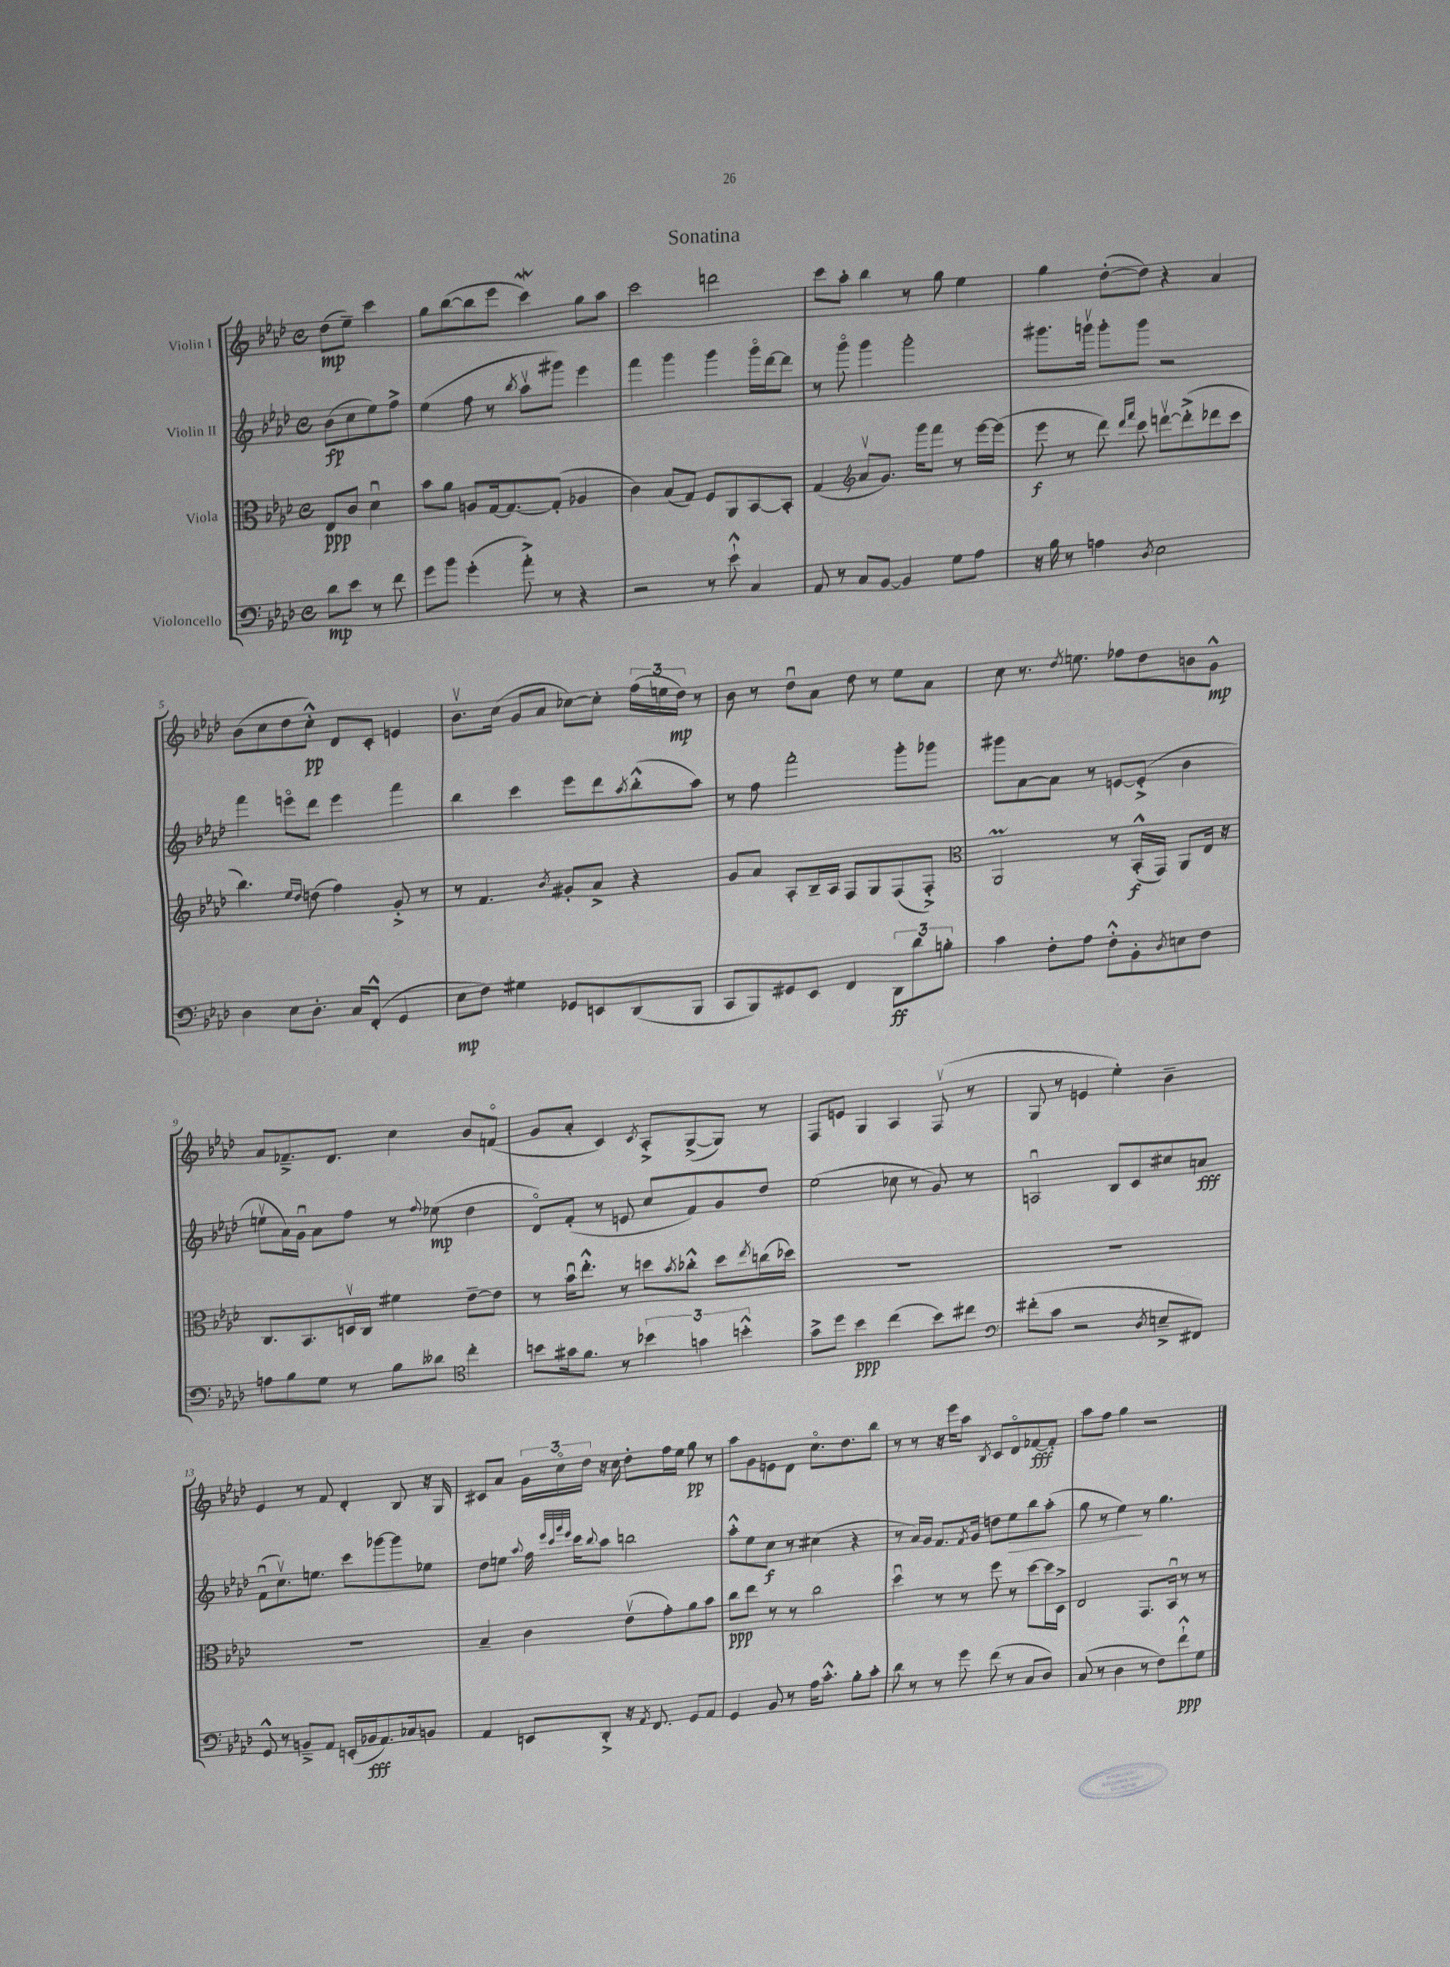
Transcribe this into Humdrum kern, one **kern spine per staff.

**kern	**kern	**kern	**kern
*staff4	*staff3	*staff2	*staff1
*clefF4	*clefC3	*clefG2	*clefG2
*k[b-e-a-d-]	*k[b-e-a-d-]	*k[b-e-a-d-]	*k[b-e-a-d-]
*M4/4	*M4/4	*M4/4	*M4/4
*met(c)	*met(c)	*met(c)	*met(c)
8d-\L	8E-/L	(8b-\L	(8dd-\L
8e-\J	8c/J	8cc\	8ee-~\J)
8r	4d-u\	8ee-\)	4ccc\
8f\	.	8ff^\J	.
=	=	=	=
8g\L	8b-\L	(4ee-\	8gg\L
8b-\J	8a-\J	.	([8bb-\
(4g'\	8A/L	8ff\	8bb-\]
.	[16G/k	8r	8eee-\J
.	8.G/_	.	.
.	.	8qbb-/	.
8a-'^\)	.	8aa-v\L	4ccc\)
8r	(8G'/]J	8ggg#\J)	.
4r	4A-/	4eee-\	8gg\L
.	.	.	8aa-\J
=	=	=	=
2r	4c\)	4fff\	2ccc\
.	(8B-/L	4ggg\	.
.	8G/J)	.	.
8r	8F/L	4ggg\	2ddd\
8e-`^^\	8AA-/	.	.
4C/	[8BB-/	16gggo\LL	.
.	.	[16ddd-\J	.
.	8BB-'/]J	8ddd-\]J	.
=	=	=	=
8AA-/	(4G/	8r	8ccc\L
8r	.	8gggo\	8aa-'\J
*	*clefG2	*	*
8C/L	8a-v/L	4ggg\	4bb-\
[8BB-/J	8.g/J)	.	.
4BB-/]	.	2ggg'\	8r
.	16ggg\LK	.	.
.	8fff\J	.	8gg\
8G\L	8r	.	4ee-\
8A-\J	[16eee-\LL	.	.
.	(16eee-\]JJ	.	.
=	=	=	=
16r	8eee-\	8.ggg#\L	4gg\
16B-\	.	.	.
8r	8r	.	.
.	.	16gggv\Jk	.
4A\	8ddd-\)	8ggg'\L	([8dd-'\L
.	16qqddd-/LL	.	.
.	16qqfff/JJ	.	.
.	8ccc\	8ggg\J	8dd-\]J)
8qD-/	.	.	.
2E-\	[8dddv\L	2r	4r
.	(8ddd'^\]	.	.
.	8ddd-\	.	4a-/
.	8ccc\J	.	.
=	=	=	=
4D-\	4.bb-\)	4fff\	(8b-\L
.	.	.	8cc\
8E-\L	.	8eeeo\L	8dd-\
.	16qqee-/LL	.	.
.	16qqdd-/JJ	.	.
8.D-'\J	(8dd\	8ddd-\J	8cc'^^\J)
.	4ff\)	4eee\	8d-/L
16C/LK	.	.	.
(8FF'^^/J	.	.	8c'/J
4GG/	8g'^/	4fff\	4e/
.	8r	.	.
=	=	=	=
8E-\L	8r	4bb-\	8.b-v\L
8F\J)	4.f/	.	.
.	.	.	(16cc\Jk
4G#\	.	4ccc\	8g/L
.	.	.	8a-/J
.	8qb-/	.	.
8GG-/L	8g#'/L	8eee-\L	[8cc-\L)
8EE/	8a-^/J	8ddd-\	8cc-'\]J
.	.	8qaa-/	.
(8DD-/	4r	(8bb-'^^\	(24ff\LL
.	.	.	24ee\
.	.	.	24dd-\JJ)
8BBB-/J	.	8aa-\J)	8r
=	=	=	=
8CC/L	8g/L	8r	8b-\
8BBB-/)	8a-/J	8ff\	8r
8GG#/	8A-'/L	2fff'\	8dd-u\L
8EE-/J	16B-~/L	.	8a-\J
.	16A-/JJ	.	.
4FF/	8F/L	.	8dd-\
.	8G/	.	8r
12DD-\L	(8F/	8ggg'\L	8ee-\L
12d-\	.	.	.
.	8F'^/J)	8ggg-\J	8a-\J
12B'\J	.	.	.
=	=	=	=
*	*clefC3	*	*
4c\	2AA-/	8ggg#\L	8cc\
.	.	[8a-\	8.r
8F'\L	.	8a-\]J	.
.	.	.	8qdd-/
.	.	.	8.ee\
8A-\J	.	8r	.
8F'^^\L	8r	[8e/L	8ff-\L
8BB-'\	(16BB-'^^/LL	(8e'^/]J	8dd-\
.	16GG/JJ)	.	.
8qD-/	.	.	.
8E\	8AA-/L	4b-\	8b\
8F\J	16E-/Jk	.	8g^^\J
.	16r	.	.
=	=	=	=
8A\L	8.C/L	8eev\L	8a-/L
8B-\	.	16a-\L)	8.f-~^/
.	8.BB-/	16gu\JJ	.
8G\J	.	8a-\L	.
.	.	.	8.d-/J
8r	16Dv/L	8ff\J	.
.	16C/JJ	.	.
8B-\L	4f#\	8r	4cc\
.	.	8qqff/	.
8d--\J	.	(8ee-\	.
*clefC4	*	*	*
4cc'\	[8e-~\L	4dd-\	8b-/L
.	8e-\]J	.	(8fo/J
=	=	=	=
8b\L	8r	8d-o/L)	8g/L
16g#\k	16b-u\LK	(8f'/J	8a-'/J
8.f\J	8.ee-'^^\J	.	.
.	.	8r	4c/)
8r	8r	8e/	.
.	.	.	8qc/
6b-\	8dd\L	8cc/L	8A-'^/L
.	8qb-/	.	.
.	8cc-'^^\J	8f/)	([8G^/
6g\	.	.	.
.	8dd\L	8g/	8G/]J)
6b'^^\	.	.	.
.	8qee-/	.	.
.	(16cc\L	8dd-/J	8r
.	16dd-\JJ)	.	.
=	=	=	=
8g^\L	1r	(2ee-\	8F/L
8dd-\J	.	.	8e/J
4b-\	.	.	4G/
(4cc\	.	8cc-\	4A-/
.	.	8r	.
8b-\L)	.	8g/)	(8Fv/
8cc#\J	.	8r	8r
=	=	=	=
*clefF4	*	*	*
(8f#'\L	1r	2Au/	8G/
8c\J	.	.	8r
2r	.	.	4e/
.	.	8B-/L	4ee-'\)
.	.	8c/	.
8qD-/	.	.	.
8E~^/L	.	8cc#/	4b-~\
8FF#/J)	.	8a/J	.
=	=	=	=
8GG^^/	1r	(8fu\L	4e-/
8r	.	8.ccv\)	.
8BB~^/L	.	.	8r
.	.	8.ee\J	.
8AA-/J	.	.	8f/
(16EE'/LL	.	8ccc\L	4d-'/
16BB-/J	.	.	.
8.AA-/)	.	[8ggg-\	.
.	.	8ggg-\]	8B-/
16C-/k	.	.	.
8BB/J	.	8ee-\J	16r
.	.	.	16G/
=	=	=	=
4AA-/	4B-~/	8dd-\L	8c#/L
.	.	8ee\J	8a-/J
.	.	8qqaa-/	.
8EE/L	4c\	16ff\	24g\LL
.	.	.	24cco\
.	.	32qqeee-/LLL	.
.	.	32qqccc/	.
.	.	32qqggg/	.
.	.	32qqeee-/JJJ	.
.	.	16ccc\LK	.
.	.	.	24dd-\JJ
.	.	8qqbb-/	.
8DD-'^/J	.	8aa-\J	16r
.	.	.	16cc\
16r	(8e-v\L	2bb\	8dd-'\L
8qAA-/	.	.	.
8.FF/	.	.	.
.	8g'\)	.	16ff\L
.	.	.	16ee-\JJ
8GG/L	8a-\	.	8gg\
8AA-/J	8b-\J	.	8r
=	=	=	=
4GG/	8cc\L	8aa-'^^\L	8aa-\L
.	8ee-\J	8ee-\	8g\
8BB-/	8r	8cc\J	8e\
8r	8r	8r	8d-\J
16A-\LK	2cc\	(4cc#\	8.cco\L
8.c'^^\J	.	.	.
.	.	.	8.dd-\
8B-'\L	.	4r	.
8c'\J	.	.	8bb-\J
=	=	=	=
8d-\	4dd-u\	8r	8r
8r	.	16a-/LL)	8r
.	.	16g/JJ	.
8r	8r	8.f/L	16r
.	.	.	16eee-\LK
8g\	8r	.	8aa-\J
.	.	8qf/	.
.	.	16g/Jk	.
.	.	.	8qB-/
(8f\	8ff\	8dd\L	8c/L
8r	8r	8ee-\	8d-o/
8C/L	[8dd-\L	8bb-\	[8f-/
8D-/J)	16dd-\]L	(8aa-'\J	8f-'/]J
.	16D-^\JJ	.	.
=	=	=	=
(8C/	2E-/	8gg\	8aa-\L
8r	.	8r	8ff\J
4D-\	.	4ee-\)	4gg\
8r	8.GG/L	8r	2r
8F\L)	.	4.gg\	.
.	16BB-u/Jk	.	.
8f`^^\	8r	.	.
8G\J	8r	.	.
==	==	==	==
*-	*-	*-	*-
